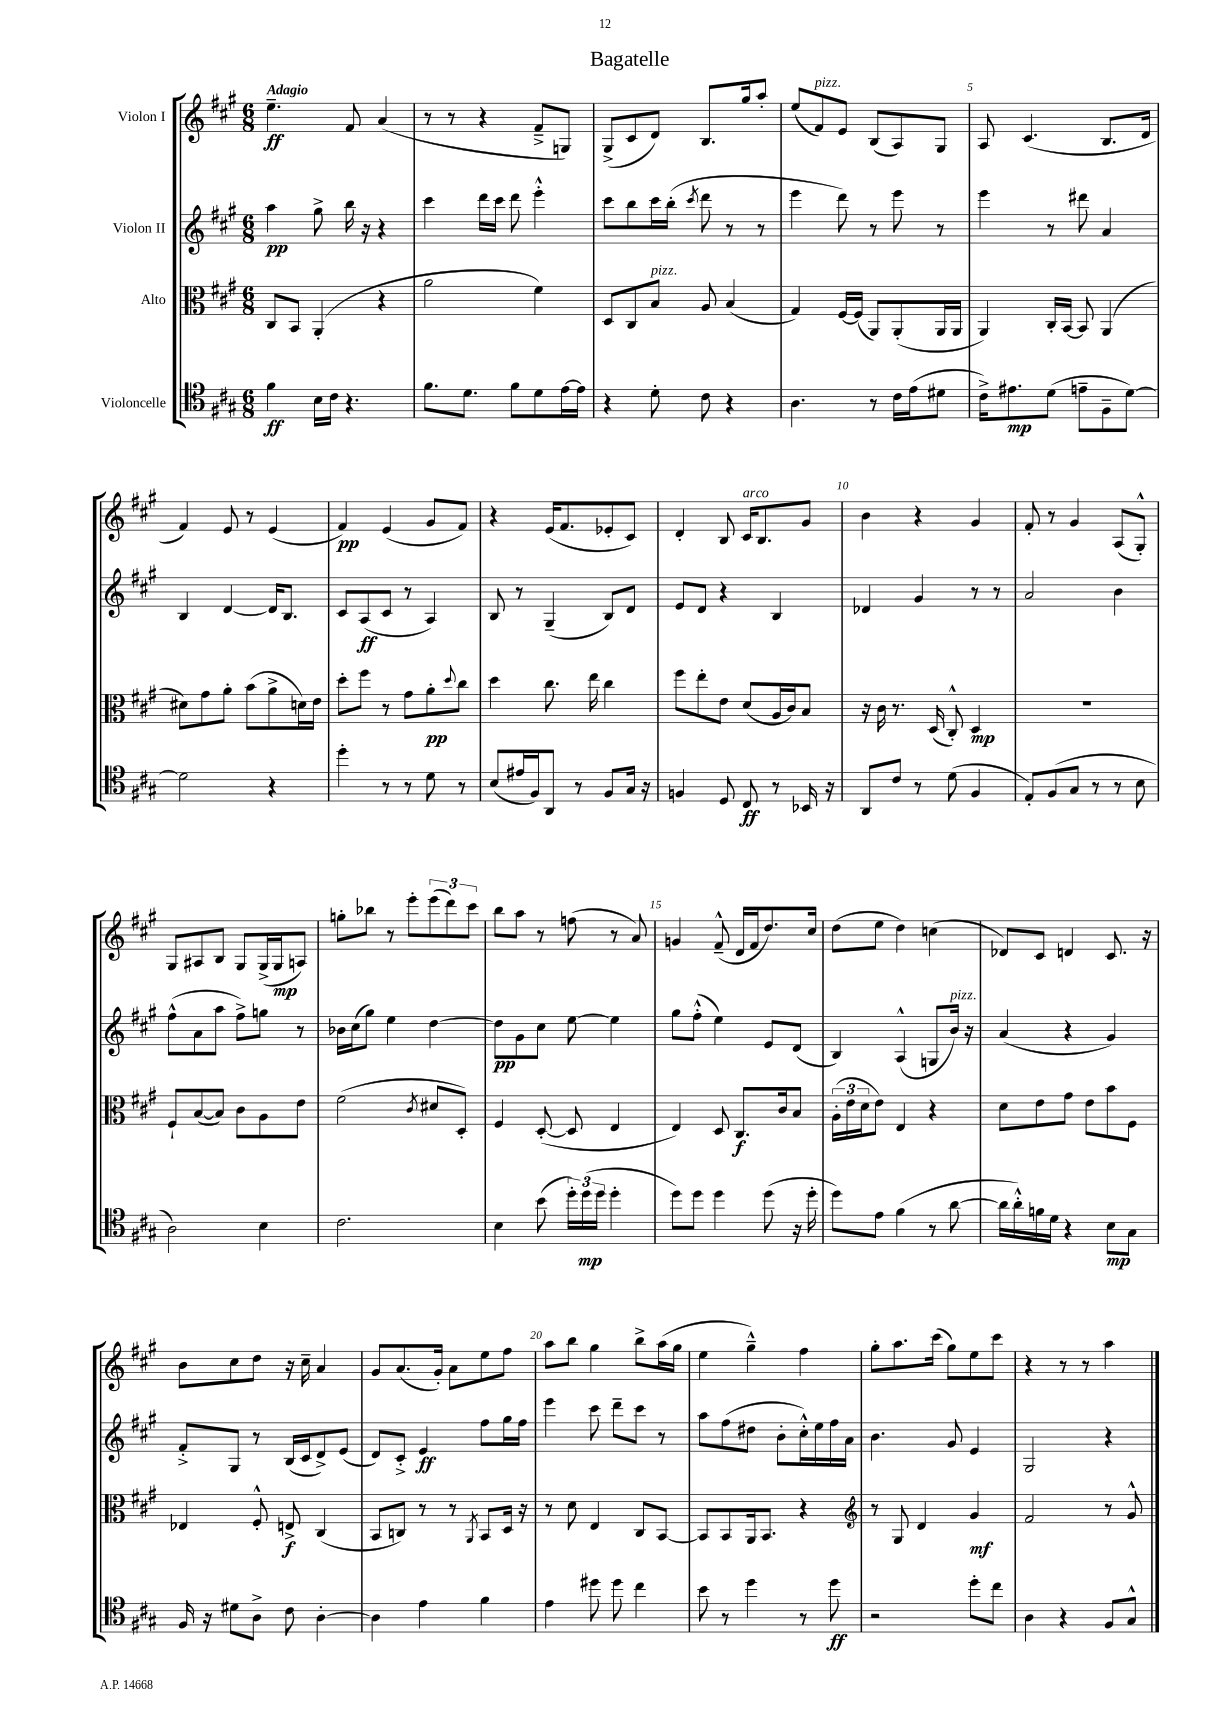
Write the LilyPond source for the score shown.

\header { title = "Bagatelle" }
<<
\new StaffGroup <<
\new Staff = "s0" \with { instrumentName = "Violon I" } {
    \clef treble \key a \major \numericTimeSignature \time 6/8 \tempo "Adagio"
    e''4.--\ff fis'8 a'4( |
    r8 r8 r4 fis'8---> g8) |
    gis8->( cis'8 d'8) b8. gis''16 a''8-. |
    e''8( fis'8^\markup { \italic "pizz." }) e'8 b8( a8) gis8 |
    a8 cis'4.( b8. d'16 |
    fis'4) e'8 r8 e'4( |
    fis'4\pp) e'4( gis'8 fis'8) |
    r4 e'16( fis'8. ees'8-. cis'8) |
    d'4-. b8 cis'16^\markup { \italic "arco" } b8. gis'8 |
    b'4 r4 gis'4 |
    fis'8-. r8 gis'4 a8( gis8-.-^) |
    gis8 ais8 b8 gis8 gis16->( gis16\mp a8) |
    g''8-. bes''8 r8 e'''8-. \tuplet 3/2 { e'''8( d'''8) cis'''8 } |
    b''8 a''8 r8 f''8( r8 a'8) |
    g'4 fis'8---^( d'16 fis'16 d''8.) cis''16 |
    d''8( e''8 d''4) c''4( |
    des'8) cis'8 d'4 cis'8. r16 |
    b'8 cis''8 d''8 r16 cis''16-- a'4 |
    gis'8 a'8.( gis'16-.) a'8 e''8 fis''8 |
    a''8 b''8 gis''4 b''8-> a''16( gis''16 |
    e''4 gis''4---^) fis''4 |
    gis''8-. a''8. cis'''16( gis''8) e''8 cis'''8 |
    r4 r8 r8 a''4 \bar "|." |
}
\new Staff = "s1" \with { instrumentName = "Violon II" } {
    \clef treble \key a \major \numericTimeSignature \time 6/8
    a''4\pp gis''8-> b''16 r16 r4 |
    cis'''4 d'''16 cis'''16 d'''8 e'''4-.-^ |
    cis'''8 b''8 cis'''16 b''16-.( \acciaccatura { cis'''8 } d'''8 r8 r8 |
    e'''4 d'''8) r8 e'''8 r8 |
    e'''4 r8 dis'''8 a'4 |
    b4 d'4~ d'16 b8. |
    cis'8 a8\ff( cis'8 r8 a4) |
    b8 r8 gis4--( b8) d'8 |
    e'8 d'8 r4 b4 |
    des'4 gis'4 r8 r8 |
    a'2 b'4 |
    fis''8-^( a'8 a''8 fis''8->) g''8 r8 |
    bes'16 cis''16( gis''8) e''4 d''4~ |
    d''8\pp gis'8 cis''8 e''8~ e''4 |
    gis''8 fis''8-.-^( e''4) e'8 d'8( |
    b4) a4-^( g8 b'16^\markup { \italic "pizz." }) r16 |
    a'4( r4 gis'4) |
    fis'8-.-> gis8 r8 b16( cis'16 d'8->) e'8( |
    d'8) cis'8-.-> e'4\ff fis''8 gis''16 fis''16 |
    e'''4 cis'''8 d'''8-- cis'''8 r8 |
    a''8 fis''8( dis''8 b'8-. cis''16-.-^) e''16 fis''16 a'16 |
    b'4. gis'8 e'4 |
    gis2 r4 \bar "|." |
}
\new Staff = "s2" \with { instrumentName = "Alto" } {
    \clef alto \key a \major \numericTimeSignature \time 6/8
    cis8 b,8 a,4-.( r4 |
    a'2 fis'4) |
    d8 cis8 b8^\markup { \italic "pizz." } a8 b4( |
    gis4) fis16~ fis16( a,8) a,8-.( a,16 a,16 |
    a,4) cis16-. b,16~ b,8 a,4( |
    dis'8) gis'8 a'8-. b'8( a'8-> d'16) e'16 |
    d''8-. fis''8 r8 gis'8 a'8-.\pp \appoggiatura { d''8 } cis''8 |
    d''4 cis''8. e''16 cis''4 |
    fis''8 e''8-. e'8 d'8( a16 cis'16) b8 |
    r16 cis'16 r8. d16( cis8-.-^) d4\mp |
    R2. |
    fis8-! b8~( b8) cis'8 a8 e'8 |
    fis'2( \acciaccatura { cis'8 } dis'8 d8-.) |
    fis4 d8~-.( d8 e4 |
    e4) d8 cis8.\f cis'16 b8 |
    \tuplet 3/2 { a16-.( e'16 d'16 } e'8) e4 r4 |
    d'8 e'8 gis'8 e'8 b'8 fis8 |
    ees4 fis8-.-^ e8->\f cis4( |
    b,8 c8) r8 r8 \acciaccatura { a,8 } b,8 d16 r16 |
    r8 d'8 e4 cis8 b,8~ |
    b,8 b,8 a,16 b,8. r4 |
    \clef treble r8 gis8 d'4 gis'4\mf |
    fis'2 r8 gis'8-^ \bar "|." |
}
\new Staff = "s3" \with { instrumentName = "Violoncelle" } {
    \clef tenor \key a \major \numericTimeSignature \time 6/8
    fis'4\ff b16 cis'16 r4. |
    fis'8. d'8. fis'8 d'8 e'16~ e'16 |
    r4 d'8-. cis'8 r4 |
    a4. r8 cis'16 e'16( dis'8 |
    cis'16->) eis'8.\mp d'8( e'8-- fis8-- d'8~) |
    d'2 r4 |
    d''4-. r8 r8 d'8 r8 |
    b8( eis'16 fis16) a,8 r8 fis8 gis16 r16 |
    f4 d8 cis8\ff r8 bes,16 r16 |
    a,8 cis'8 r8 d'8( fis4 |
    e8-.) fis8( gis8 r8 r8 b8 |
    a2) b4 |
    cis'2. |
    b4 b'8( \tuplet 3/2 { d''16-.) d''16\mp( d''16 } d''4-. |
    d''8) d''8 d''4 d''8( r16 d''16-. |
    d''8) e'8 fis'4( r8 a'8~ |
    a'16 a'16-.-^) f'16 d'16 r4 b8\mp gis8 |
    fis16 r16 dis'8 a8-> cis'8 a4~-. |
    a4 e'4 fis'4 |
    e'4 dis''8 dis''8 cis''4 |
    b'8 r8 d''4 r8 d''8\ff |
    r2 d''8-. cis''8 |
    a4 r4 fis8 gis8-^ \bar "|." |
}
>>
>>
\layout { \context { \Score \override BarNumber.break-visibility = ##(#f #t #t) barNumberVisibility = #(every-nth-bar-number-visible 5) } }
